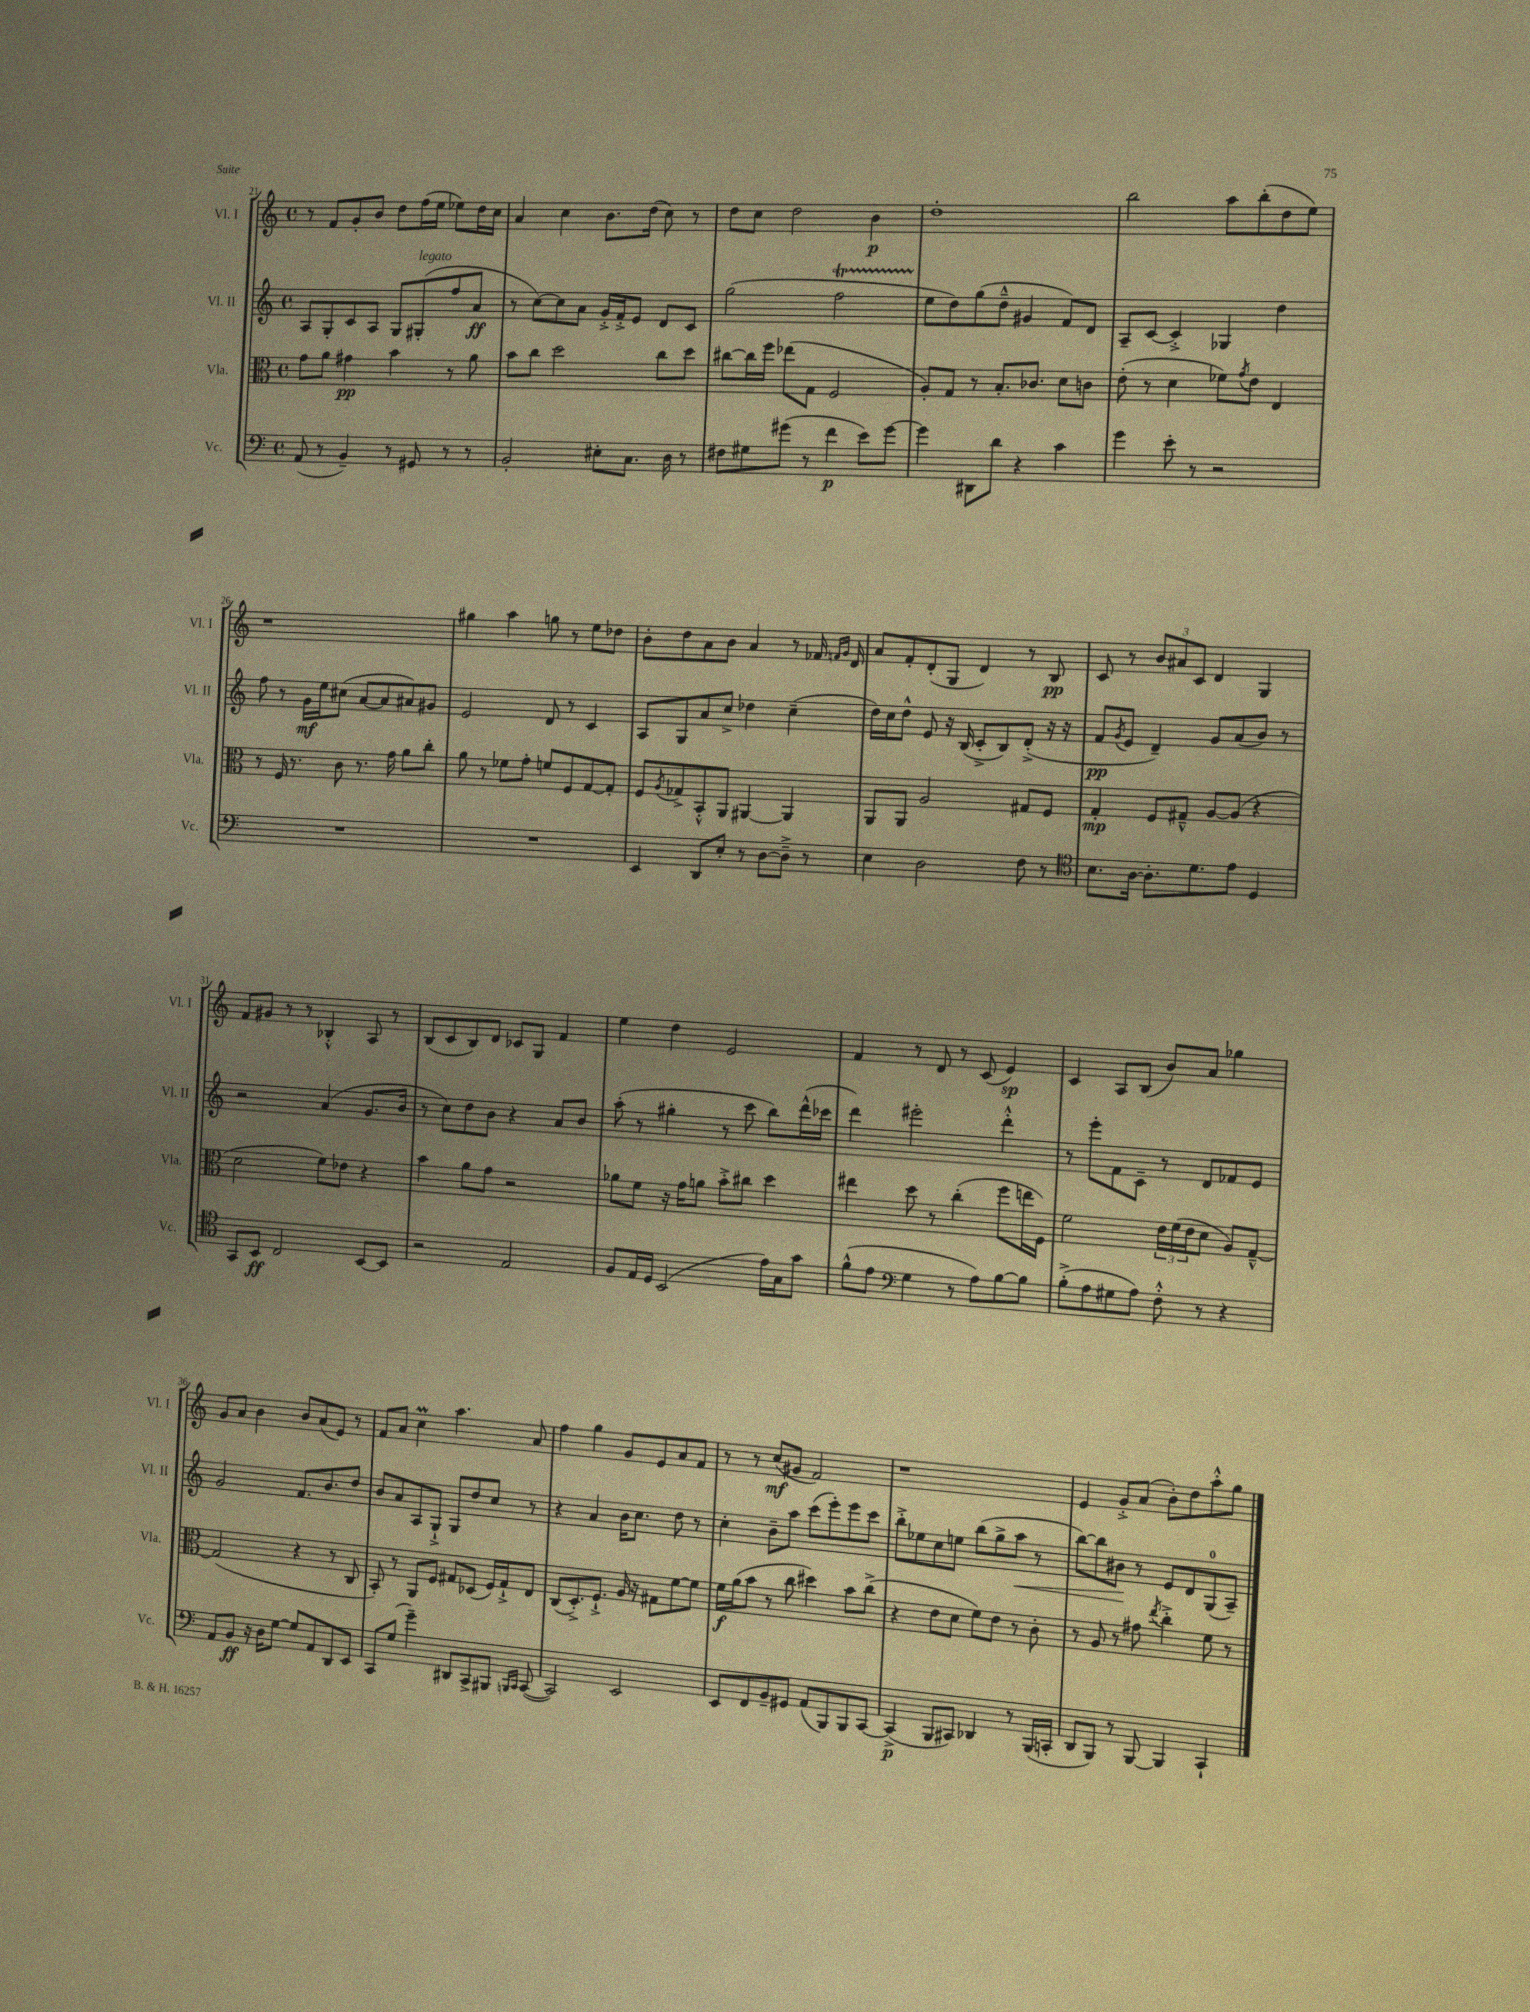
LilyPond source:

<<
\new StaffGroup <<
\new Staff = "s0" \with { instrumentName = "Vl. I" shortInstrumentName = "Vl. I" } {
    \clef treble \key c \major \defaultTimeSignature \time 4/4
    r8 f'8 g'8-. b'8 d''8 f''16( e''16 ees''8) d''16 c''16 |
    a'4 c''4 b'8. d''16( c''8) r8 |
    d''8 c''8 d''2 b'4\p |
    d''1-. |
    b''2 a''8 b''8-.( d''8 e''8) |
    r1 |
    gis''4 a''4 g''8 r8 e''8 des''8 |
    b'8-. d''8 a'8 b'8 a'4 r8 fes'16 \grace { f'16 g'16 } d'16 |
    a'8 f'8-. d'8-.( g8 d'4) r8 b8\pp |
    c'8 r8 \tuplet 3/2 { b'8 ais'8 c'8 } d'4 g4 |
    f'8 gis'8 r8 r8 bes4-.-^ a8 r8 |
    b8( c'8 b8) d'8 ces'8 g8 f'4 |
    e''4 d''4 e'2 |
    f'4 r8 d'8 r8 c'8( e'4\sp) |
    c'4 a8 b8( b'8) a'8 ges''4 |
    g'8 a'8 b'4 b'8 a'8( e'8) r8 |
    f'8 a'8 c''4\prall a''4. a'8 |
    f''4 g''4 g'8 e'8 a'8 f'8 |
    r8 r8 c''8\mf( gis'8 f'2) |
    r1 |
    e'4 g'8-.-> a'8( b'8-.) d''8 a''8-.-^ g''8 \bar "|." |
}
\new Staff = "s1" \with { instrumentName = "Vl. II" shortInstrumentName = "Vl. II" } {
    \clef treble \key c \major \defaultTimeSignature \time 4/4
    a8 g8-. c'8 a8 g8 gis8-.^\markup { \italic "legato" }( f''8 a'8\ff |
    r8 c''8~) c''8 a'8 g'16-.-> f'16-.-> e'8 d'8 c'8 |
    g''2( f''2\startTrillSpan |
    e''8\stopTrillSpan d''8) g''8( d''8---^ gis'4 f'8) d'8 |
    a8-- c'8~ c'4-.-> ges4 d''4 |
    f''8 r8 g'16\mf e''16 cis''8( a'8~ a'8 ais'8) gis'8 |
    e'2 d'8 r8 c'4 |
    a8 g8 a'8 c''8-> des''4 c''4--( |
    d''16) c''16 d''8-^ e'8 r16 b16( c'8-.-> b8) d'8-.->( r16 r16 |
    f'8\pp \acciaccatura { g'8 } e'8 d'4--) g'8 a'8( b'8) r8 |
    r2 a'4( g'8. b'16 |
    r8 c''8) d''8 b'8 r4 a'8 b'8 |
    a''8-.( r8 gis''4-. r8 c'''8 b''8) d'''16-^( ces'''16 |
    d'''4) eis'''2-. d'''4-.-^ |
    r8 e'''8-. f'8 c'8-- r8 d'8 fes'8 e'8 |
    g'2 f'8. b'8. d''8 |
    b'8 a'8 a8 g8-!-> g8 d''8 c''8 r8 |
    r4 a'4 b'16 c''8. d''8 r8 |
    c''4-. b'8-- a''8 c'''8( e'''8-.) e'''8 c'''8 |
    b''8-.-> ees''8 c''8 e''8 b''8( g''8-> a''8\< r8 |
    b''8~) b''8 bis'8\! r8 e'8 d'8 g8-0( a8--) \bar "|." |
}
\new Staff = "s2" \with { instrumentName = "Vla." shortInstrumentName = "Vla." } {
    \clef alto \key c \major \defaultTimeSignature \time 4/4
    g'8 a'8 gis'4\pp b'4 r8 a'8 |
    b'8 c''8 d''2 c''8 d''8 |
    cis''8~ cis''16 f''16 ees''8( g8 f2 |
    a8-.) g8 r8 b8.-. ces'8. d'8 c'8 |
    e'8-.( r8 d'4 fes'8) \acciaccatura { g'8 } e'8 e4 |
    r8 f16 r8. c'8 r8. g'16 a'8 c''8-. |
    a'8 r8 fes'8 g'8-. f'8 f8 g8~ g8-. |
    f8 \acciaccatura { a8 } ges8-> b,8-.-^ a,8 ais,4~ ais,4 |
    a,8 a,8 a2 gis8 f8 |
    g4-.\mp f8 gis8---^ a8~ a8( r4 |
    d'2 f'8) ees'8 r4 |
    b'4 a'8 g'8 r2 |
    aes'8 f'8 r16 g'16 a'8 b'8-.-> cis''8 d''4 |
    eis''4 d''8 r8 c''4-.( f''8 e''16 f16) |
    f'2 \tuplet 3/2 { e'16 f'16( e'16 } d'8 a8) g8~---^ |
    g2( r4 r8 c8 |
    b,8-.) r8 a,8 f8 gis8 des8( f16) gis16-!-> e8 |
    c8( d8.-.->) f8.-!-> a16 r16 gis8 f'8~ f'8 |
    f'16\f a'16( b'8 r8 c''8 dis''4) b'8 c''8->( |
    r4 e'8 d'8 f'8) e'8 r8 c'8-. |
    r8 a8 r8 gis'8 \acciaccatura { e''8 } c''4-.-> f'8 r8 \bar "|." |
}
\new Staff = "s3" \with { instrumentName = "Vc." shortInstrumentName = "Vc." } {
    \clef bass \key c \major \defaultTimeSignature \time 4/4
    a,8( r8 b,4--) r8 gis,8 r8 r8 |
    b,2-. eis8-. c8. d16 r8 |
    fis8 gis8 gis'8( r8 f'4\p e'8) gis'8~ |
    gis'4 dis,8 d'8 r4 c'4 |
    g'4 e'8-. r8 r2 |
    R1 |
    R1 |
    e,4 d,8 e8-. r8 d8~ d8---> r8 |
    e4 d2 f8 r8 |
    \clef tenor b8. a16~ a8.-. d'8. e'8 d4 |
    g,8 b,8\ff c2 b,8~ b,8 |
    r2 e2 |
    f8 e16 d16 b,2( e'16) g16 g'8 |
    f'8-^( e'8 \clef bass g4 r8 a8) b8~ b8 |
    b8-.->( a8 gis8 a8) f8-.-^ r8 r4 |
    a,8 b,8\ff r16 d16 g8~ g8 a,8 d,8 e,8 |
    c,8 g8( g'4--) dis,8 c,8-> bis,,8 \grace { b,,16 c,16 } c,8~( |
    c,2) e,2 |
    e,8 f,8 b,8-- gis,8 a,8( b,,8) b,,8 c,8~ |
    c,4->\p( b,,8 cis,8) des,4 r8 b,,16( c,16-. |
    d,8 b,,8) r8 b,,8~ b,,4 c,4-! \bar "|." |
}
>>
>>
\layout { \context { \Score currentBarNumber = #21 } }
